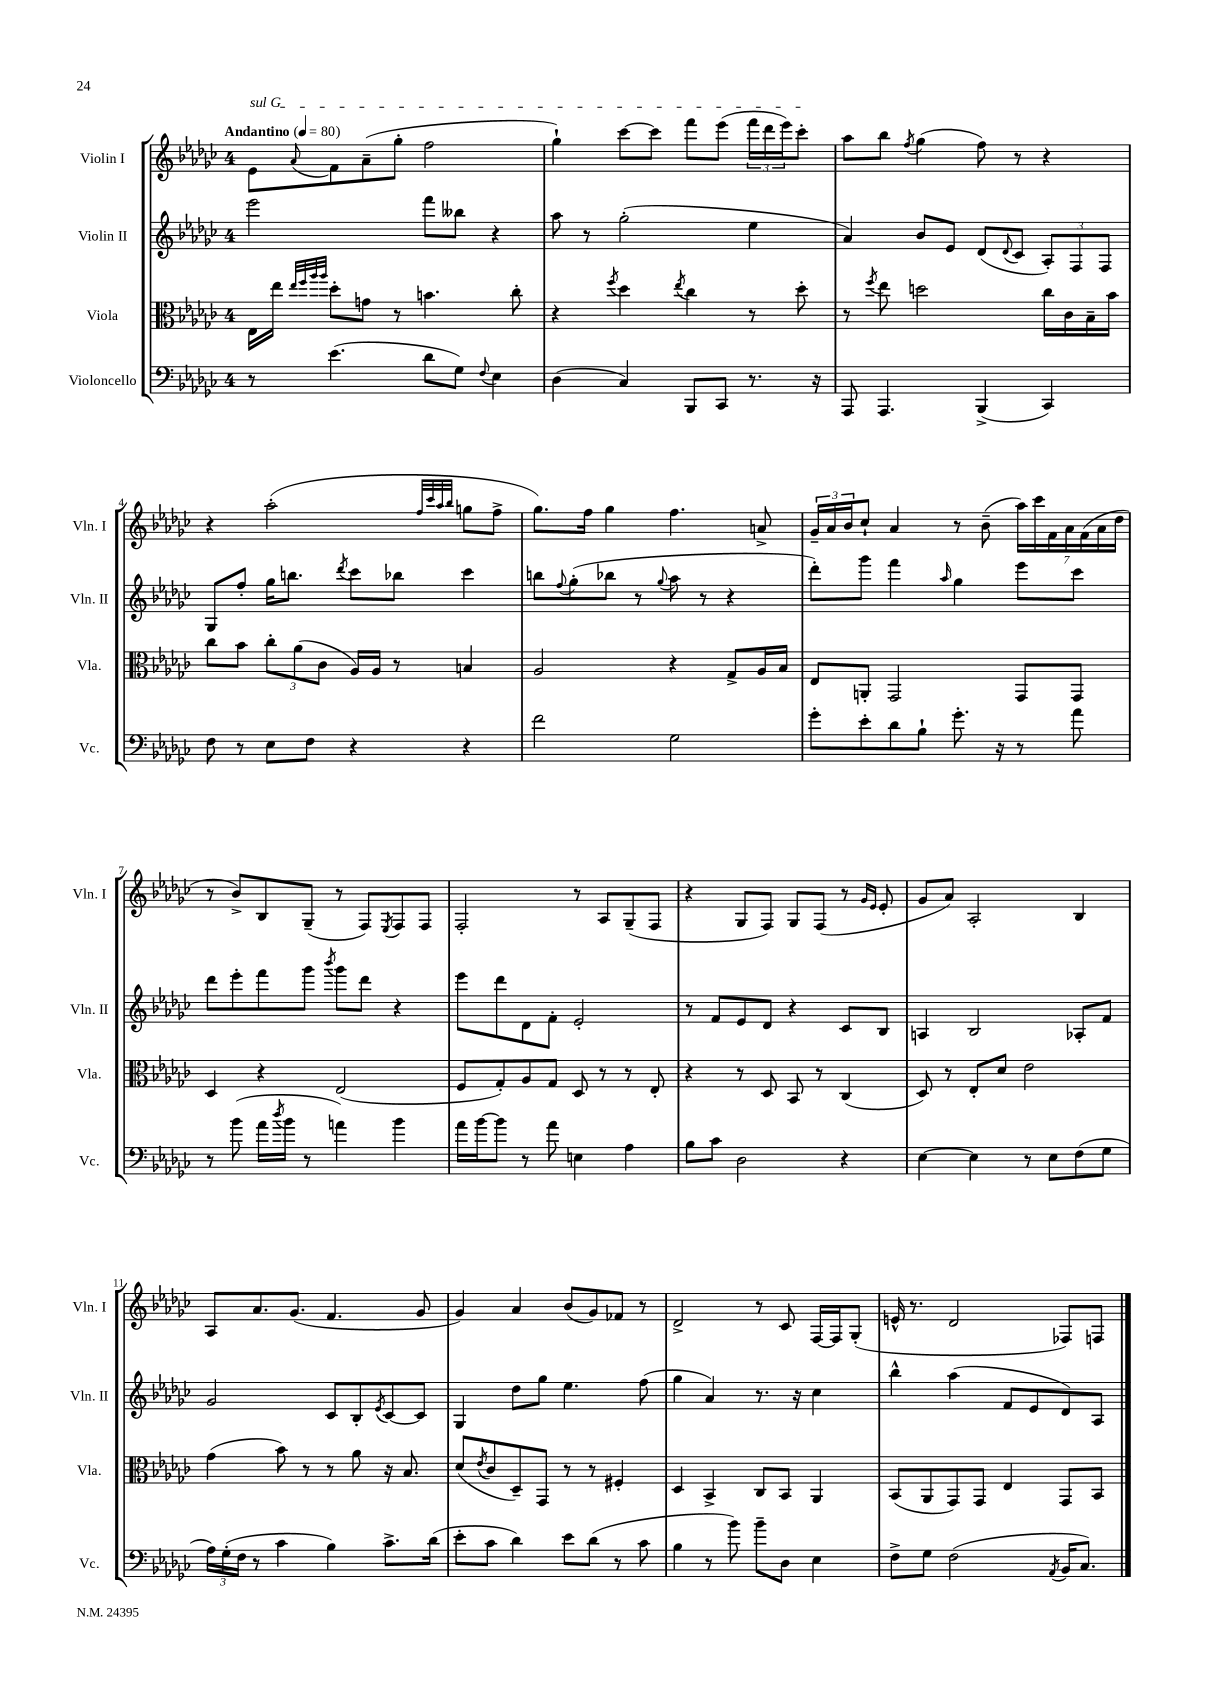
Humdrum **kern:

**kern	**kern	**kern	**kern
*staff4	*staff3	*staff2	*staff1
*clefF4	*clefC3	*clefG2	*clefG2
*k[b-e-a-d-g-c-]	*k[b-e-a-d-g-c-]	*k[b-e-a-d-g-c-]	*k[b-e-a-d-g-c-]
*M4/4	*M4/4	*M4/4	*M4/4
*MM80	*MM80	*MM80	*MM80
8r	16E-	2eee-	8e-
.	16ee-	.	.
.	32qqee-	.	.
.	32qqff	.	.
.	32qqaa-	.	.
.	32qqaa-	.	8qqa-
(4.e-	8dd-'	.	8f
.	8g	.	(8a-~
.	8r	.	8gg-'
8d-	4.b	8fff	2ff
8G-)	.	8bb--	.
8qqF	.	.	.
4E-	.	4r	.
.	8cc-'	.	.
=	=	=	=
(4D-	4r	8aa-	4gg-`)
.	.	8r	.
.	8qff	.	.
4C-)	4dd-	(2gg-'	[8ccc-
.	.	.	8ccc-]
.	8qee-	.	.
8BBB-	4cc-	.	8fff
8CC-	.	.	(8eee-
8.r	8r	4ee-	24fff
.	.	.	24ddd-
.	.	.	24eee-)
.	8dd-'	.	8ccc-'
16r	.	.	.
=	=	=	=
8AAA-	8r	4a-)	8aa-
.	8qff	.	.
4.AAA-	8ee-	.	8bb-
.	.	.	8qff
.	2dd	8b-	(4gg-
.	.	8e-	.
(4BBB-^	.	(8d-	8ff)
.	.	8qqd-	.
.	.	8c-	8r
4CC-)	16cc-	12A-')	4r
.	16c-	.	.
.	.	12F	.
.	16B-~	.	.
.	.	12F	.
.	16b-	.	.
=	=	=	=
8F	8cc-	8G-	4r
8r	8b-	8ff'	.
8E-	12cc-'	16gg-	(2aa-'
.	.	8.bb	.
.	(12a-	.	.
8F	.	.	.
.	12c-	.	.
.	.	8qddd-	.
4r	16A-)	8ccc-	.
.	16A-	.	.
.	8r	8bb-	.
.	.	.	32qqff
.	.	.	32qqccc-
.	.	.	32qqaa-
.	.	.	32qqbb-
4r	4B	4ccc-	8gg
.	.	.	8ff^
=	=	=	=
2f	2A-	8bb	8.gg-)
.	.	8qqff	.
.	.	(8gg-'	.
.	.	.	16ff
.	.	8bb-	4gg-
.	.	8r	.
.	.	8qqgg-	.
2G-	4r	8aa-	4.ff
.	.	8r	.
.	8G-^	4r	.
.	16A-	.	8a^
.	16B-	.	.
=	=	=	=
8g-'	8E-	8ddd-')	24g-~
.	.	.	24a-
.	.	.	24b-
8e-'	8AA'	8ggg-	8cc-`
8d-	2GG-	4fff	4a-
8B-`	.	.	.
.	.	16qqaa-	.
8.g-'	.	4gg-	8r
.	.	.	(8b-~
16r	.	.	.
8r	8GG-	8eee-	28aa-)
.	.	.	28ccc-
.	.	.	28f
.	.	.	28a-
8a-	8GG-	8ccc-	.
.	.	.	(28f
.	.	.	28a-
.	.	.	28dd-
=	=	=	=
8r	4D-	8ddd-	8r
(8b-	.	8eee-'	8b-^)
16a-	4r	8fff	8B-
8qdd-	.	.	.
16b-	.	.	.
8r	.	8ggg-	(8G-~
.	.	8qbbb-	.
4a)	(2E-	8ggg-	8r
.	.	8ddd-	8F)
.	.	.	8qE-
4b-	.	4r	8F
.	.	.	8F
=	=	=	=
16a-	8F	8eee-	2F'
[16b-	.	.	.
8b-]	8G-')	8ddd-	.
8r	8A-	8d-	.
8a-	8G-	8f'	.
4E	8D-	2e-'	8r
.	8r	.	8A-
4A-	8r	.	(8G-~
.	8E-'	.	8F
=	=	=	=
8B-	4r	8r	4r
8c-	.	8f	.
2D-	8r	8e-	8G-
.	8D-	8d-	8F)
.	8BB-	4r	8G-
.	8r	.	(8F
4r	(4C-	8c-	8r
.	.	.	16qqg-
.	.	.	16qqe-
.	.	8B-	8e-'
=	=	=	=
[4E-	8D-)	4A	8g-
.	8r	.	8a-)
4E-]	8E-'	2B-	2A-'
.	8d-	.	.
8r	2e-	.	.
8E-	.	.	.
(8F	.	8A-'	4B-
8G-	.	8f	.
=	=	=	=
24A-)	(4g-	2g-	8A-
(24G-'	.	.	.
24F	.	.	.
8r	.	.	8.a-
4c-	8b-)	.	.
.	.	.	(8.g-
.	8r	.	.
4B-)	8r	8c-	4.f
.	8a-	8B-'	.
.	.	8qe-	.
8.c-^	16r	[8c-	.
.	8.B-	.	.
.	.	8c-]	8g-
(16d-	.	.	.
=	=	=	=
8e-'	(8d-	4G-	4g-)
.	8qe-	.	.
8c-	8c-	.	.
4d-)	8D-~)	8dd-	4a-
.	8GG-	8gg-	.
8e-	8r	4.ee-	(8b-
(8d-	8r	.	8g-)
8r	4F#'	.	8f-
8c-	.	(8ff	8r
=	=	=	=
4B-	4D-	4gg-	2d-^
8r	4BB-^	4a-)	.
8b-)	.	.	.
8b-~	8C-	8.r	8r
8D-	8BB-	.	8c-
.	.	16r	.
4E-	4AA-	4cc-	[16F
.	.	.	16F]
.	.	.	(8G-'
=	=	=	=
8F^	(8BB-	4bb-^^	16e^^
.	.	.	8.r
8G-	8AA-	.	.
(2F	8GG-)	(4aa-	2d-
.	8GG-	.	.
.	4E-	8f	.
.	.	8e-	.
8qAA-	.	.	.
16BB-	8GG-	8d-)	8F-)
8.C-)	.	.	.
.	8BB-	8A-	8F
==	==	==	==
*-	*-	*-	*-
